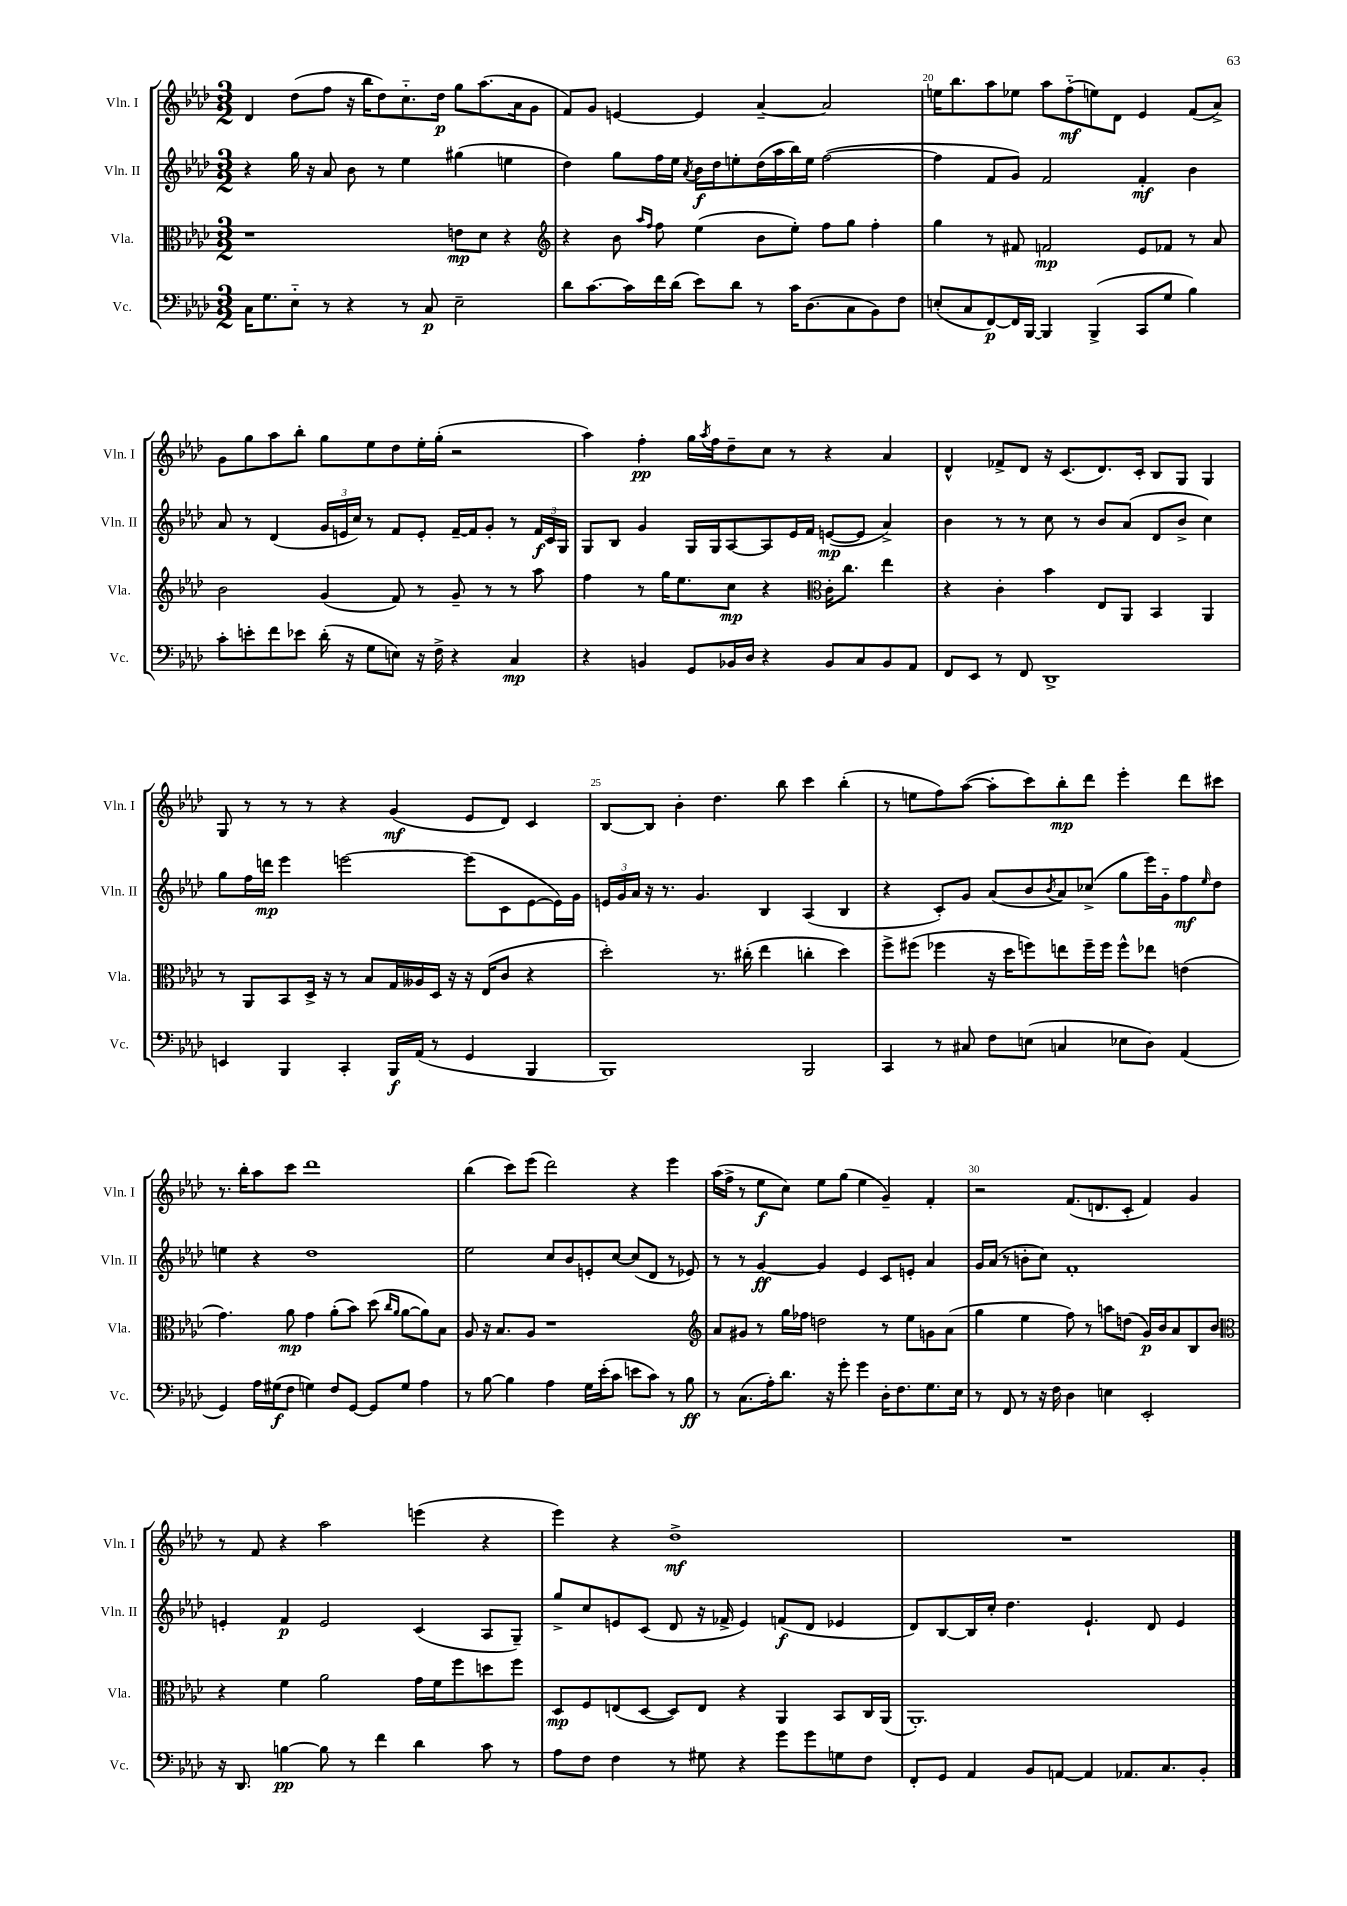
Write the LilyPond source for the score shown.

<<
\new StaffGroup <<
\new Staff = "s0" \with { instrumentName = "Vln. I" shortInstrumentName = "Vln. I" } {
    \clef treble \key aes \major \numericTimeSignature \time 3/2
    des'4 des''8( f''8 r16 bes''16 des''8) c''8.-_ des''16\p g''8 aes''8.( aes'16 g'8 |
    f'8) g'8 e'4~ e'4 aes'4~-- aes'2 |
    e''16 bes''8. aes''8 ees''8 aes''8 f''8-_\mf( e''8) des'8 ees'4 f'8( aes'8->) |
    g'8 g''8 aes''8 bes''8-. g''8 ees''8 des''8 ees''16-. g''16-.( r2 |
    aes''4) f''4-.\pp g''16 \acciaccatura { aes''8 } f''16 des''8-- c''8 r8 r4 aes'4 |
    des'4-^ fes'8-> des'8 r16 c'8.( des'8.) c'16-. bes8 g8 g4 |
    g8 r8 r8 r8 r4 g'4\mf( ees'8 des'8) c'4 |
    bes8~ bes8 bes'4-. des''4. bes''8 c'''4 bes''4-.( |
    r8 e''8 f''8) aes''8~( aes''8-. c'''8) bes''8-.\mp des'''8 ees'''4-. des'''8 cis'''8 |
    r8. bes''16-. aes''8 c'''8 des'''1 |
    bes''4( c'''8) ees'''8( des'''2) r4 ees'''4 |
    aes''16( f''16-> r8 ees''8\f c''8) ees''8 g''8( ees''4 g'4--) f'4-. |
    r2 f'8.( d'8. c'8-. f'4) g'4 |
    r8 f'8 r4 aes''2 e'''4( r4 |
    ees'''4) r4 des''1->\mf |
    R1. \bar "|." |
}
\new Staff = "s1" \with { instrumentName = "Vln. II" shortInstrumentName = "Vln. II" } {
    \clef treble \key aes \major \numericTimeSignature \time 3/2
    r4 g''16 r16 aes'8 bes'8 r8 ees''4 gis''4( e''4 |
    des''4) g''8 f''16 ees''16 \acciaccatura { aes'8 } bes'16\f des''16 e''8-. des''16( aes''16 bes''16) e''16 f''2~( |
    f''4 f'8 g'8) f'2 f'4-.\mf bes'4 |
    aes'8 r8 des'4( \tuplet 3/2 { g'16 e'16 c''16) } r8 f'8 e'8-. f'16~-- f'16 g'8-. r8 \tuplet 3/2 { f'16\f c'16 g16 } |
    g8 bes8 g'4 g16 g16 aes8~ aes8 ees'16 f'16 e'8~\mp( e'8 aes'4->) |
    bes'4 r8 r8 c''8 r8 bes'8 aes'8( des'8 bes'8-> c''4) |
    g''8 f''16 d'''16\mp ees'''4 e'''2~ e'''8( c'8 ees'8~ ees'16) g'16 |
    \tuplet 3/2 { e'16 g'16 aes'16 } r16 r8. g'4. bes4 aes4( bes4 |
    r4 c'8-.) g'8 aes'8( bes'8 \acciaccatura { bes'8 } aes'8) ces''8->( g''8 ees'''16) g'16-_ f''8\mf \grace { ees''16 } des''8 |
    e''4 r4 des''1 |
    ees''2 c''8 bes'8 e'8-. c''8~ c''8( des'8 r8 ees'8) |
    r8 r8 g'4~\ff g'4 ees'4 c'8 e'8-. aes'4 |
    g'16 aes'16( r8 b'8-. c''8) f'1-. |
    e'4-. f'4\p e'2 c'4( aes8 g8--) |
    g''8-> c''8 e'8 c'8( des'8 r16 fes'16-> e'4) f'8\f( des'8 ees'4 |
    des'8) bes8~ bes16 c''16-. des''4. ees'4.-! des'8 ees'4 \bar "|." |
}
\new Staff = "s2" \with { instrumentName = "Vla." shortInstrumentName = "Vla." } {
    \clef alto \key aes \major \numericTimeSignature \time 3/2
    r1 e'8\mp des'8 r4 |
    \clef treble r4 bes'8 \grace { aes''16 f''16 } f''8 ees''4( bes'8 ees''8-.) f''8 g''8 f''4-. |
    g''4 r8 fis'8 f'2\mp ees'8 fes'8 r8 aes'8 |
    bes'2 g'4( f'8) r8 g'8-- r8 r8 aes''8 |
    f''4 r8 g''16 ees''8. c''8\mp r4 \clef alto c'16-. c''8. ees''4 |
    r4 c'4-. bes'4 ees8 aes,8 bes,4 aes,4 |
    r8 aes,8 bes,8 des16-> r16 r8 bes8 g16 aeses16 des16 r16 r16 ees16( c'8 r4 |
    des''2-.) r8. cis''16-.( ees''4 c''4-. des''4) |
    f''8-> fis''8( fes''4 r16 des''16 f''8) e''8 f''16-- f''16 f''8-^ ees''8 e'4( |
    g'4.) aes'8\mp g'4 aes'8-.( bes'8) des''8( \grace { c''16 aes'16 } aes'8~ aes'8) bes8 |
    aes8 r16 bes8. aes8 r1 |
    \clef treble aes'8 gis'8 r8 g''16 fes''16 d''2 r8 ees''8 g'8 aes'8( |
    g''4 ees''4 f''8) r8 a''8 d''8( g'16\p) bes'16 aes'8 bes8 bes'8 |
    \clef alto r4 f'4 aes'2 g'16 f'16 f''8 d''8 f''8 |
    des8\mp f8 e8( des8~ des8) e8 r4 aes,4 bes,8 c16 aes,16( |
    aes,1.-.) \bar "|." |
}
\new Staff = "s3" \with { instrumentName = "Vc." shortInstrumentName = "Vc." } {
    \clef bass \key aes \major \numericTimeSignature \time 3/2
    c16 g8. ees8-_ r8 r4 r8 c8\p ees2-- |
    des'8 c'8.~ c'16 f'16 des'16( ees'8) des'8 r8 c'16 des8.( c8 bes,8) f8 |
    e8-.( c8 f,8~\p) f,16 bes,,16~ bes,,4 bes,,4->( c,8 g8 bes4) |
    c'8-. e'8-. f'8 ees'8 des'16-.( r16 g8 e8) r16 f16-> r4 c4\mp |
    r4 b,4 g,8 bes,16 des16 r4 bes,8 c8 bes,8 aes,8 |
    f,8 ees,8 r8 f,8 des,1-> |
    e,4 bes,,4 c,4-. bes,,16\f aes,16( r8 g,4 bes,,4 |
    bes,,1) bes,,2 |
    c,4 r8 cis8 f8 e8( c4 ees8 des8) aes,4( |
    g,4) aes16 gis16\f( f8 g4) f8 g,8~ g,8 g8 aes4 |
    r8 bes8~ bes4 aes4 g16 ees'16-.( c'8 e'8 c'8) r8 bes8\ff |
    r8 c8.( aes16-.) des'8. r16 g'8-. g'4 des16-. f8. g8. ees16 |
    r8 f,8 r8 r16 f16 des4 e4 ees,2-. |
    r16 des,8. b4~\pp b8 r8 f'4 des'4 c'8 r8 |
    aes8 f8 f4 r8 gis8 r4 g'8 g'8 g8 f8 |
    f,8-. g,8 aes,4 bes,8 a,8~ a,4 aes,8. c8. bes,8-. \bar "|." |
}
>>
>>
\layout { \context { \Score currentBarNumber = #18 \override BarNumber.break-visibility = ##(#f #t #t) barNumberVisibility = #(every-nth-bar-number-visible 5) } }
